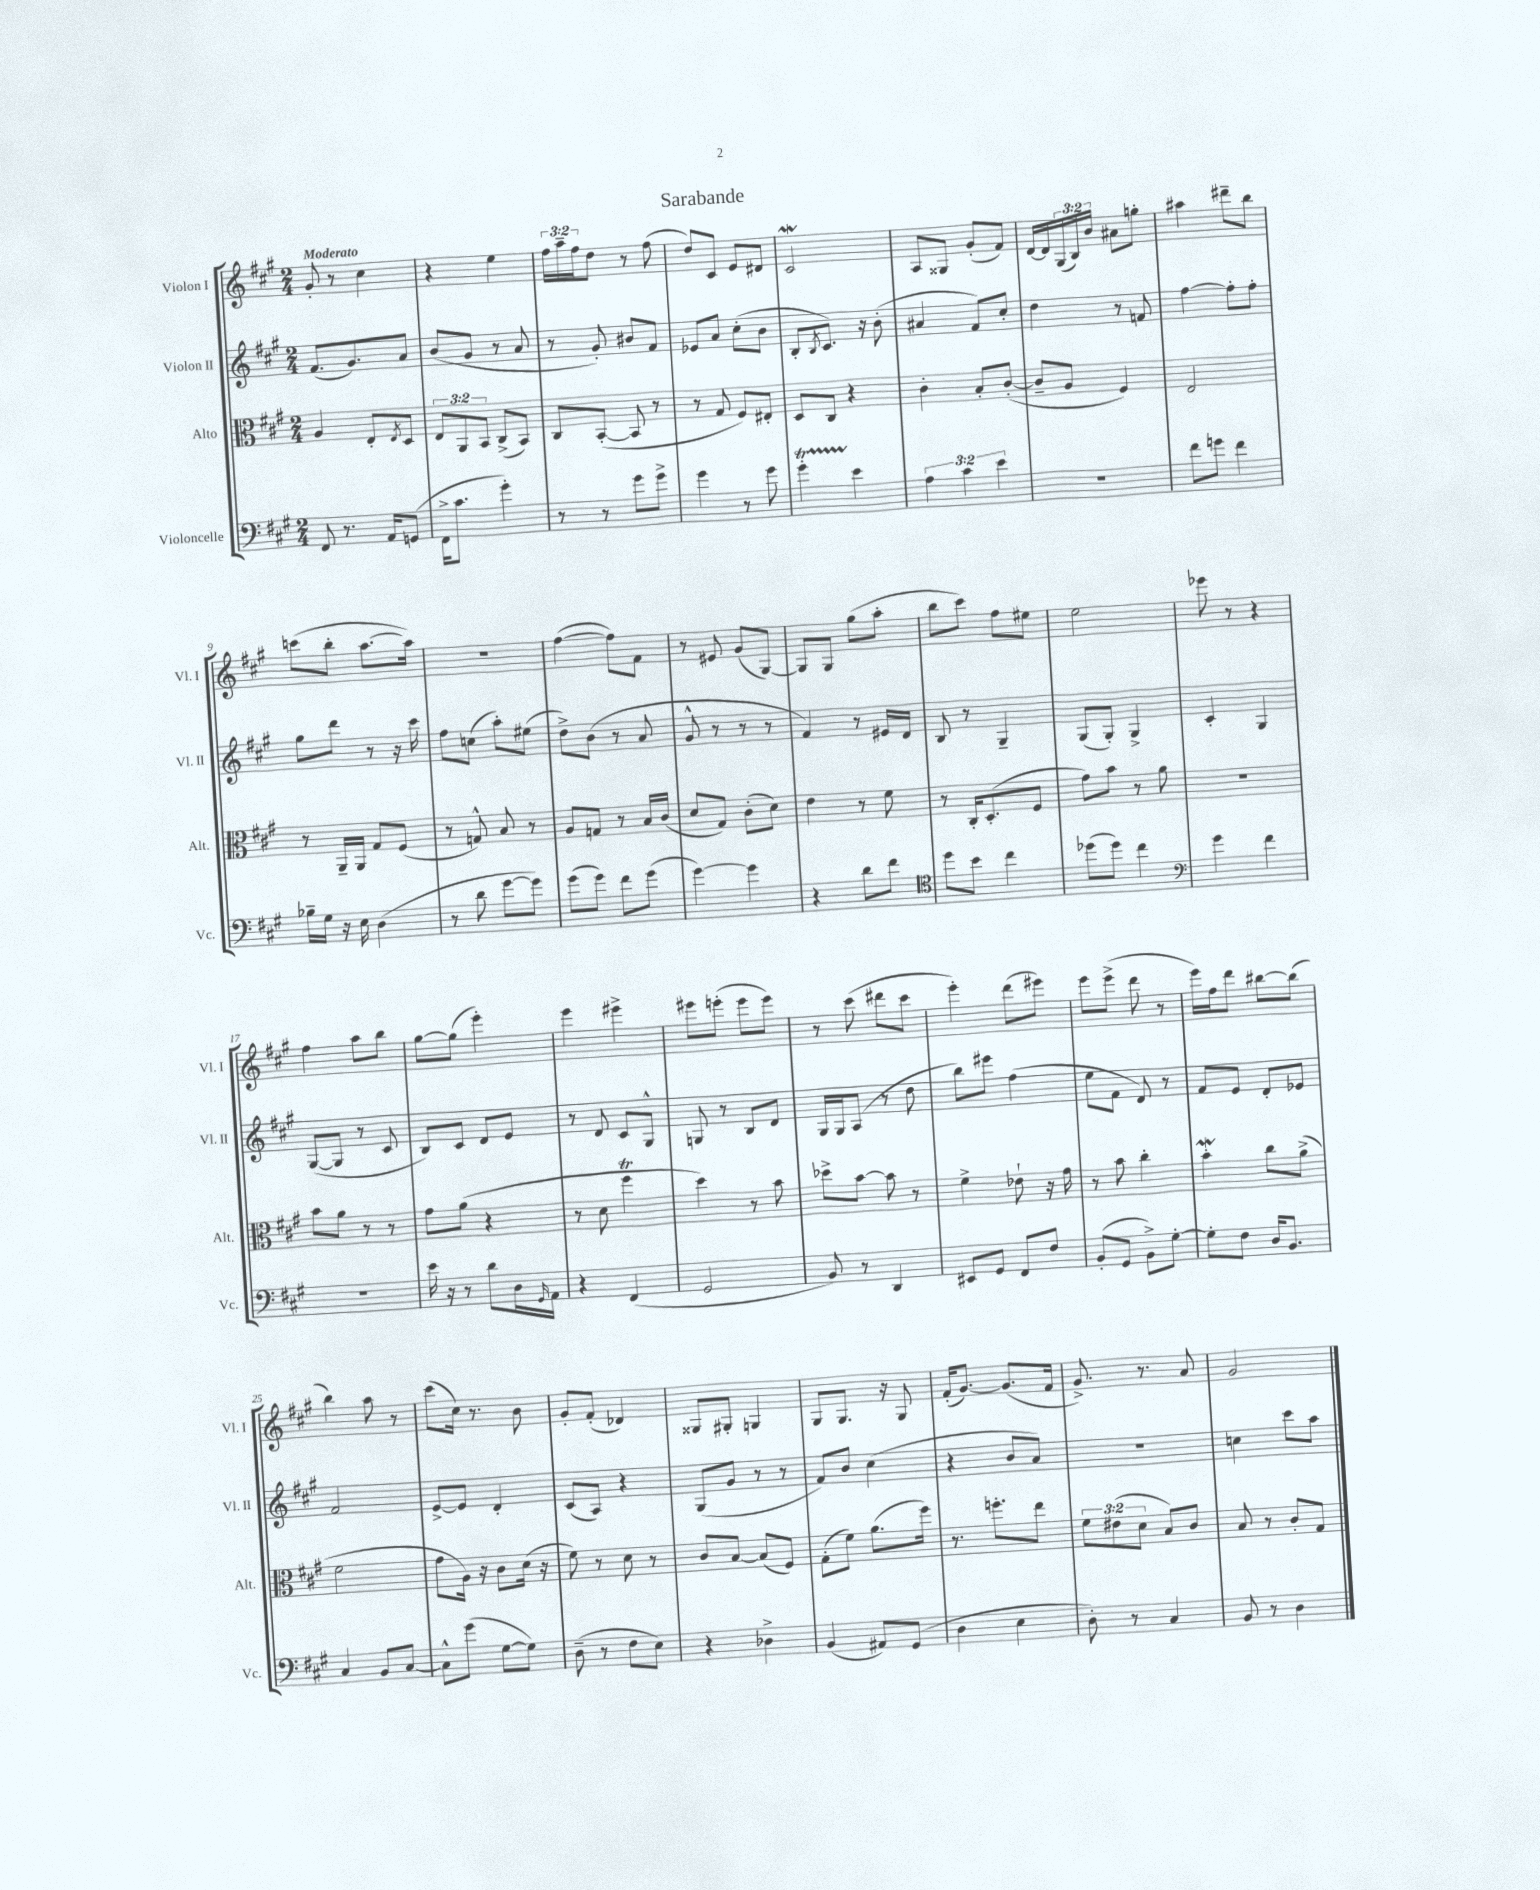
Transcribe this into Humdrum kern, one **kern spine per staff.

**kern	**kern	**kern	**kern
*part4	*part3	*part2	*part1
*staff4	*staff3	*staff2	*staff1
*I"Violoncelle	*I"Alto	*I"Violon II	*I"Violon I
*I'Vc.	*I'Alt.	*I'Vl. II	*I'Vl. I
*clefF4	*clefC3	*clefG2	*clefG2
*k[f#c#g#]	*k[f#c#g#]	*k[f#c#g#]	*k[f#c#g#]
*M2/4	*M2/4	*M2/4	*M2/4
=1	=1	=1	=1
!	!	!	!LO:TX:a:B:t=Moderato
8FF#/	4A/	(8.f#/L	8g#'/
8.r	.	.	8r
.	.	8.g#/)	.
.	8E'/L	.	4cc#\
16AA/KL	.	.	.
.	8qE/	.	.
(8GGn/J	8D/J	8a/J	.
=2	=2	=2	=2
16FF#^\KL	12E/L	(8b/L	4r
8.c#\J	.	.	.
.	12AA/	.	.
.	.	8g#/J	.
.	12BB/J	.	.
4g#'\)	(8C#^/L	8r	4ee\
.	8BB/J)	8a/	.
=3	=3	=3	=3
8r	8C#/L	8r	24ff#\LL
.	.	.	24aa~\
.	.	.	24ff#\J
8r	([8BB'/J	8g#'/)	8dd\J
8g#\L	8BB/]	8b#X/L	8r
8g#^\J	8r	8f#/J	(8ff#\
=4	=4	=4	=4
4g#\	8r	8e-X/L	8dd/L)
.	8G#/	8a/J	8c#/J
8r	8F#/L)	(8cc#'\L	8e/L
8g#\	8E#X'/J	8b\J	8d#X/J
=5	=5	=5	=5
4g#t'\	8D/L	8B'/L	2c#W/
.	.	8qB/	.
.	8C#/J	8.c#/J)	.
4e\	4r	.	.
.	.	16r	.
.	.	(8b'\	.
=6	=6	=6	=6
6A\	4c#'\	4a#X/	8A/L
.	.	.	8G##X/J
6c#\	.	.	.
.	8B'/L	8f#/L)	(8g#'/L
6e\	.	.	.
.	([8c#'/J	8cc#'/J	8f#/J)
=7	=7	=7	=7
2r	8c#~/L]	4dd\	[16d/LL
.	.	.	16d/]
.	8A/J	.	(24G#/
.	.	.	24B/)
.	.	.	24b/JJ
.	4F#/)	8r	8a#X\L
.	.	8fn/	8ggn'\J
=8	=8	=8	=8
8f#\L	2E/	[4ff#\	4aa#X\
8gn\J	.	.	.
4f#\	.	8ff#'\L]	8ddd#X~\L
.	.	8ff#'\J	8bb\J
!!LO:LB:g=z
=9	=9	=9	=9
16B-X~\LL	8r	8gg#\L	(8cccn\L
16G#\JJ	.	.	.
16r	16AA~/LL	8ddd\J	8bb'\J
16E\	16AA/JJ	.	.
(4D\	8G#/L	8r	[8.aa\L
.	(8F#/J	16r	.
.	.	16ccc#\	16aa\Jk])
=10	=10	=10	=10
8r	8r	8ff#\L	2r
8d\	8Gn^^/)	(8ccn\J	.
[8g#\L	8B/	8aa'\L)	.
8g#\J])	8r	(8ee#X\J	.
=11	=11	=11	=11
(8g#\L	8A/L	8dd^\L)	([4ff#\
8g#\J)	8Gn/J	(8b\J	.
8f#\L	8r	8r	8ff#\L])
(8g#\J	16B/LL	8a/	8f#\J
.	(16c#/JJ	.	.
=12	=12	=12	=12
[4g#\)	8d/L	8g#^^/	8r
.	8G#/J)	8r	8e#X/
4g#\]	(8c#'\L	8r	(8g#/L
.	8d\J)	8r	[8G#/J)
=13	=13	=13	=13
4r	4e\	4f#/)	8G#/L]
.	.	.	8G#/J
8d\L	8r	8r	(8gg#\L
8f#\J	8f#\	16e#X/LL	8aa'\J
.	.	16d/JJ	.
=14	=14	=14	=14
*clefC4	*	*	*
8dd\L	8r	8B/	8bb\L
8b\J	16C#'/KL	8r	8ccc#\J)
.	(8.D'/	.	.
4cc#\	.	4G#~/	8ff#\L
.	8F#/J	.	8ee#X\J
=15	=15	=15	=15
(8dd-X\L	8g#\L)	(8G#/L	2ee\
8dd-\J)	8b\J	8G#'/J)	.
4cc#\	8r	4G#^/	.
.	8a\	.	.
=16	=16	=16	=16
*clefF4	*	*	*
4g#\	2r	4c#'/	8eee-X\
.	.	.	8r
4f#\	.	4G#/	4r
!!LO:LB:g=z
=17	=17	=17	=17
2r	8b\L	([8G#/L	4ff#\
.	8a\J	8G#/J]	.
.	8r	8r	8aa\L
.	8r	8c#/	8bb\J
=18	=18	=18	=18
16e\	8g#\L	8B/L)	[8gg#\L
16r	.	.	.
8r	(8a\J	8c#/J	(8gg#\J]
8d\L	4r	8d/L	4eee'\)
16D\L	.	8e/J	.
16qqGG#/	.	.	.
16AA\JJ	.	.	.
=19	=19	=19	=19
4r	8r	8r	4eee\
.	8d\	8d/	.
(4FF#/	4ff#T\	8c#/L	4eee#X^\
.	.	8G#^^/J	.
=20	=20	=20	=20
2GG#/	4dd\)	8Gn/	8eee#X\L
.	.	8r	(8eeen'\J
.	8r	8B/L	8eee\L
.	8b\	8d/J	8eee\J)
=21	=21	=21	=21
8BB/)	8dd-X^\L	16G#/LL	8r
.	.	16G#/J	.
8r	[8b\J	(8A/J	(8ccc#\
4DD/	8b\]	8r	8ddd#X\L
.	8r	8dd\	8ccc#\J
=22	=22	=22	=22
8EE#X/L	4f#^\	8bb\L)	4eee'\)
8GG#/J	.	8eee#X\J	.
8FF#/L	8e-X`\	(4ff#\	(8ddd\L
8F#/J	16r	.	8eee#X\J)
.	16g#\	.	.
=23	=23	=23	=23
(8BB'/L	8r	8ee\L	8eee\L
8GG#/J	8b\	8f#\J	(8eee^\J
8BB^\L)	4cc#'\	8d/)	8ddd\
[8G#'\J	.	8r	8r
=24	=24	=24	=24
8G#'\L]	4bW'\	8f#/L	16eee\LL)
.	.	.	16ff#\J
8F#\J	.	8e/J	8ddd\J
16D/KL	8cc#\L	8d'/L	[8bb#X\L
8.BB/J	.	.	.
.	(8a^\J	8e-X/J	(8bb#\J]
!!LO:LB:g=z
=25	=25	=25	=25
4C#/	2f#\	2f#/	4bb\)
8BB/L	.	.	8aa\
[8C#/J	.	.	8r
=26	=26	=26	=26
8C#^^\L]	8g#\L	[8e^/L	(8ccc#\L
(8g#\J	16A\Jk)	8e/J]	16cc#\Jk)
.	16r	.	8.r
[8G#\L	8c#\L	4d'/	.
8G#\J])	(16d\Jk	.	8b\
.	16r	.	.
=27	=27	=27	=27
(8D~\	8f#\)	(8c#/L	8g#'/L
8r	8r	8A/J)	(8f#'/J
8F#\L	8d\	4r	4d-X/)
8E\J)	8r	.	.
=28	=28	=28	=28
4r	8c#/L	(8G#/L	8G##X/L
.	[8B/J	8g#/J	8G#X'/J
4D-X^\	(8B/L]	8r	4Gn/
.	8F#/J)	8r	.
=29	=29	=29	=29
(4BB/	(8G#'\L	8f#/L)	8G#/L
.	8f#\J)	8b/J	8.G#/J
8AA#X/L)	(8.a\L	(4cc#\	.
.	.	.	16r
(8GG#/J	.	.	8G#/
.	16ff#\Jk)	.	.
=30	=30	=30	=30
4D\	8.r	4r	(16f#'/KL
.	.	.	[8.g#/J)
.	8.ffn'\L	.	.
4E\	.	8b/L	(8.g#/L]
.	8ee\J	8a/J)	.
.	.	.	16f#/Jk
=31	=31	=31	=31
8D'\)	12f#\L	2r	8.g#^/)
.	(12e#X\	.	.
8r	.	.	.
.	12d\J	.	.
.	.	.	8.r
4C#/	8B/L)	.	.
.	8c#/J	.	8a/
=32	=32	=32	=32
8BB/	8B/	4ccn\	2g#/
8r	8r	.	.
4D\	8c#'/L	8ccc#\L	.
.	8G#/J	8aa\J	.
==	==	==	==
*-	*-	*-	*-
